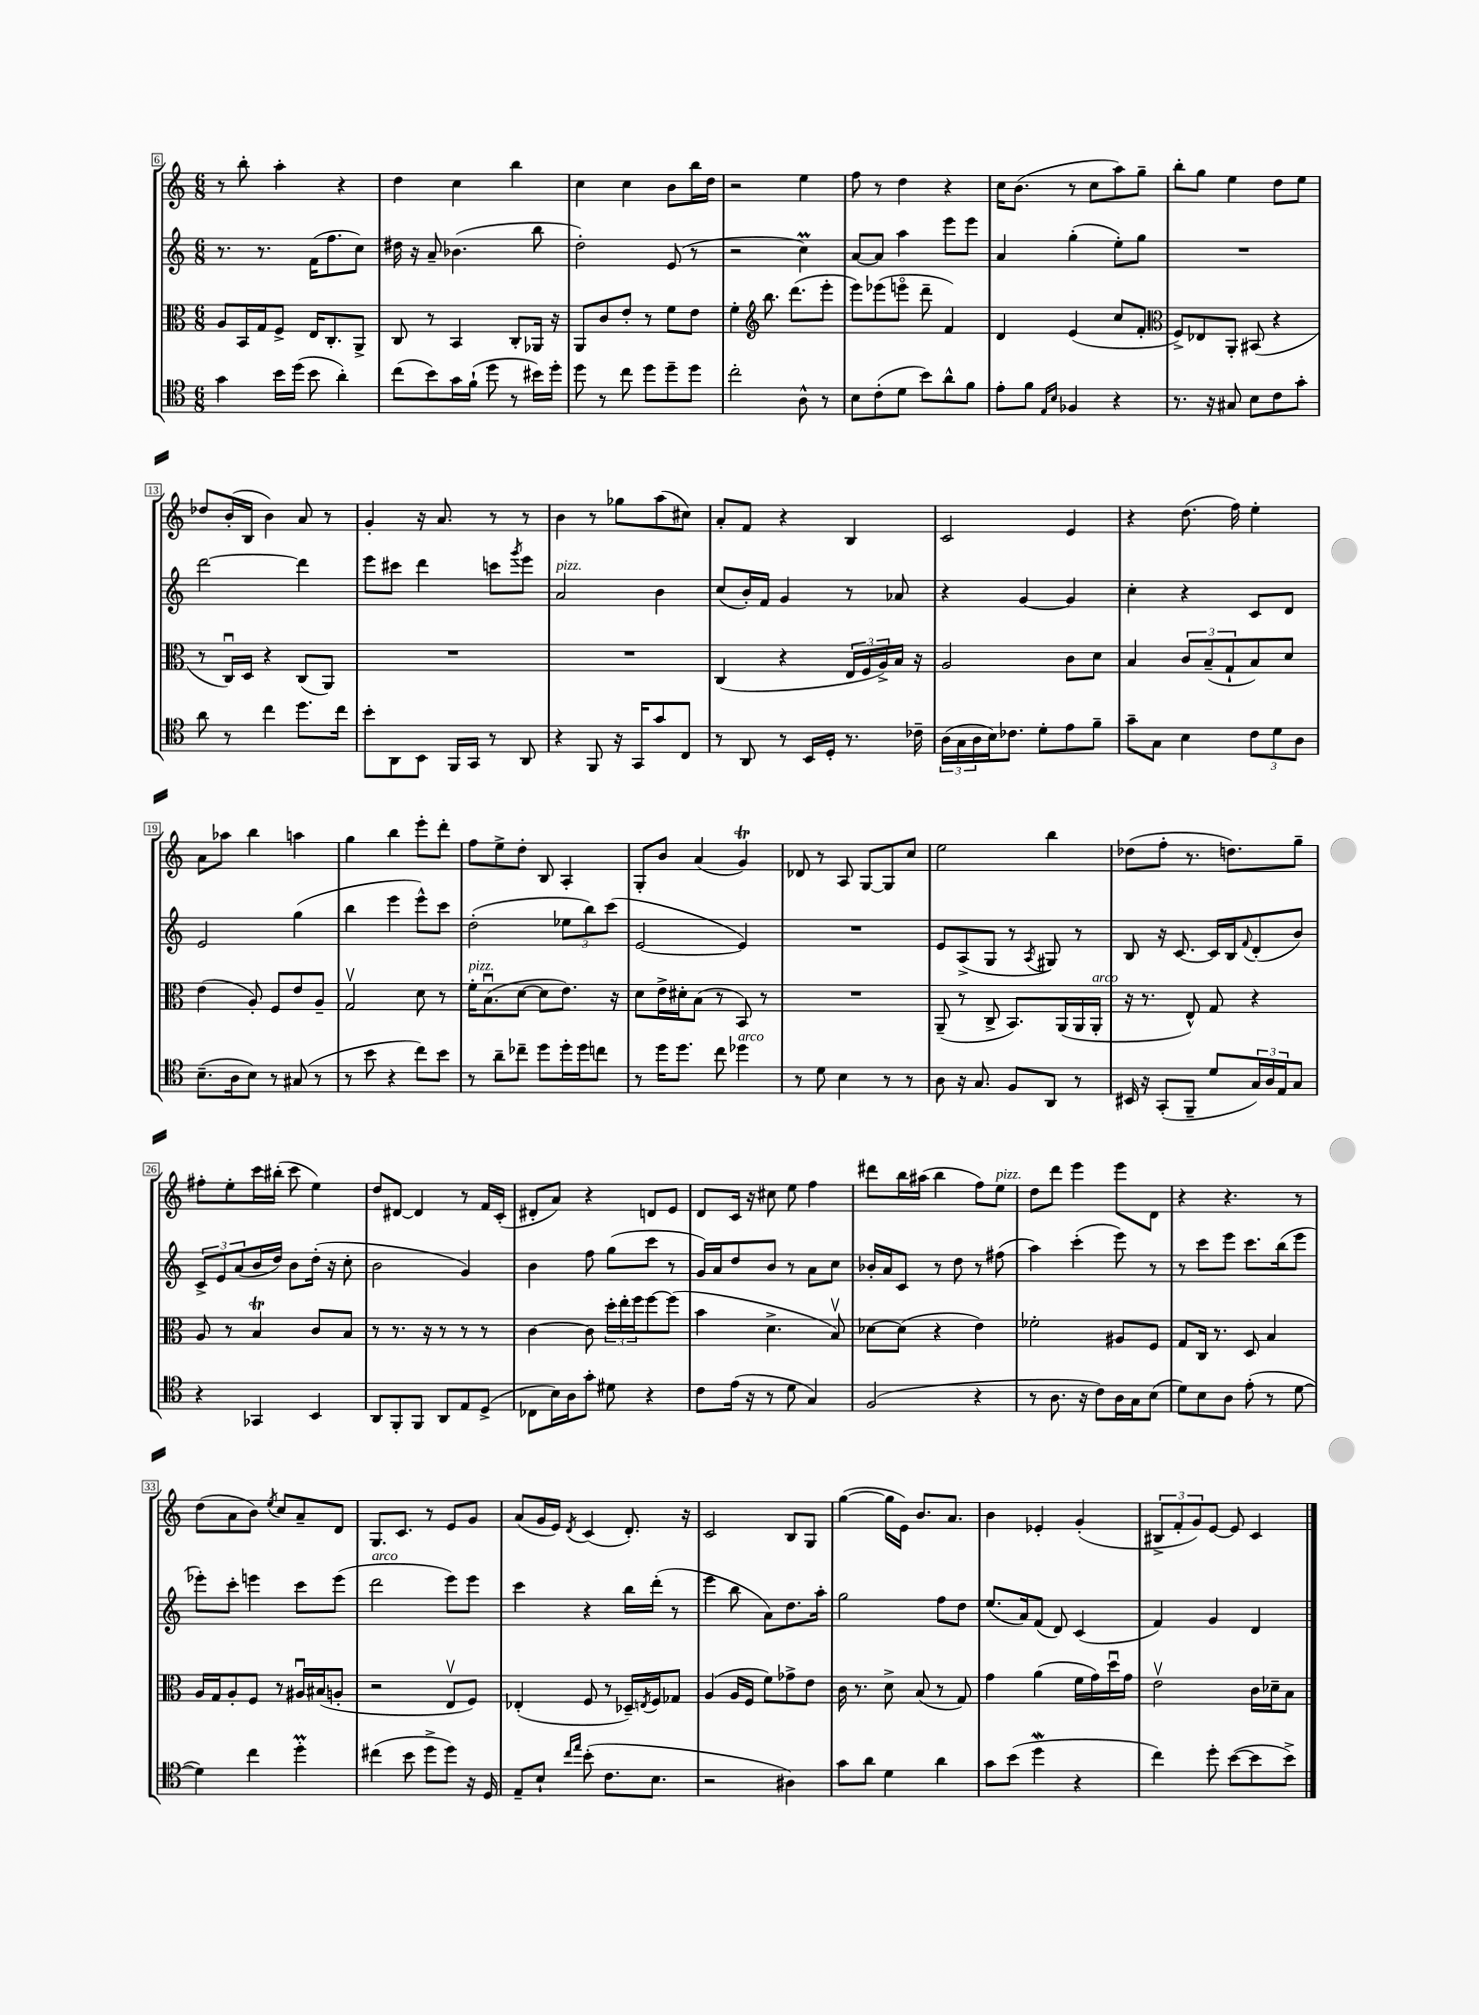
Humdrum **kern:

**kern	**kern	**kern	**kern
*staff4	*staff3	*staff2	*staff1
*clefC4	*clefC3	*clefG2	*clefG2
*k[]	*k[]	*k[]	*k[]
*M6/8	*M6/8	*M6/8	*M6/8
4g	8A	8.r	8r
.	16BB	.	8bb'
.	16G	8.r	.
16b	8F^	.	4aa'
(16dd	.	.	.
8b	16E	(16f	.
.	8.C'	8.ff	.
4a')	.	.	4r
.	8AA^	8cc)	.
=	=	=	=
(8cc	8C	16dd#	4dd
.	.	16r	.
8b)	8r	8a~	.
16g	4BB	(4.b-	4cc
(16f`	.	.	.
8dd	.	.	.
8r	8C'	.	4bb
16b#)	16AA-	8bb	.
16dd'	16r	.	.
=	=	=	=
8dd	8AA	2dd')	4cc
8r	8c	.	.
8cc	8e'	.	4cc
8dd	8r	.	.
8dd~	8f	(8e	8b
8dd	8e	8r	16bb
.	.	.	16dd
=	=	=	=
2cc'	4f'	2r	2r
*	*clefG2	*	*
.	8.bb	.	.
.	(8.ddd	.	.
8A^^	.	4cc)	4ee
8r	8eee'	.	.
=	=	=	=
8B	8eee)	[8a	8ff
(8c'	(8eee-	8a]	8r
8d	8eeeo	4aa	4dd
8b)	8ddd~	.	.
8a^^	4f)	8eee	4r
8f	.	8eee	.
=	=	=	=
8e'	4d	4a	16cc
.	.	.	(8.b
8f	.	.	.
16qqE	.	.	.
16qqB	.	.	.
4F-	(4e	(4gg'	8r
.	.	.	8cc
4r	8cc	8ee')	8aa)
.	8f'	8gg	8gg~
=	=	=	=
*	*clefC3	*	*
8.r	8F^)	2.r	8bb'
.	8E-	.	8gg
16r	.	.	.
8G#	8AA'	.	4ee
8B	(8BB#	.	.
8c	4r	.	8dd
8g'	.	.	8ee
=	=	=	=
8a	8r	[2ddd	8dd-
8r	16Cu)	.	(16b'
.	16D	.	16B
4cc	4r	.	4b)
8.dd	(8C	4ddd]	8a
.	8AA)	.	8r
16cc	.	.	.
=	=	=	=
8b'	2.r	8eee	4g'
8AA	.	8ccc#	.
8BB	.	4ddd	16r
.	.	.	8.a
16FF	.	.	.
16GG	.	.	.
8r	.	8ccc	8r
.	.	8qggg	.
8AA	.	8eee	8r
=	=	=	=
4r	2.r	2a	4b
8FF	.	.	8r
16r	.	.	8gg-
16GG	.	.	.
8g	.	4b	(8aa
8C	.	.	8cc#)
=	=	=	=
8r	(4C	(8cc	8a'
8AA	.	16b')	8f
.	.	16f	.
8r	4r	4g	4r
16BB	.	.	.
16D'	.	.	.
8.r	24E	8r	4B
.	24F	.	.
.	24A^)	.	.
.	16B	8a-	.
16c-~	16r	.	.
=	=	=	=
(24A	2A	4r	2c
24G	.	.	.
24A	.	.	.
16B)	.	.	.
8.c-	.	.	.
.	.	[4g	.
8d'	.	.	.
8e	8c	4g]	4e
8f~	8d	.	.
=	=	=	=
8g~	4B	4cc'	4r
8G	.	.	.
4B	12c	4r	(8.dd
.	(12B~	.	.
.	12G`	.	.
.	.	.	16ff)
12c	8B)	8c	4ee'
12d	.	.	.
.	8d	8d	.
12A	.	.	.
=	=	=	=
(8.B~	(4e	2e	8a
.	.	.	8aa-
16A	.	.	.
8B)	8A')	.	4bb
8r	8F	.	.
(8G#	8e	(4gg	4aa
8r	8A~	.	.
=	=	=	=
8r	2Gv	4bb	4gg
8b	.	.	.
4r	.	4eee	4bb
8cc)	8d	8eee^^)	8eee'
8b	8r	8ccc	8ddd'
=	=	=	=
8r	16f'	(2dd'	8ff
.	(8.Bu	.	.
8a~	.	.	8ee^
8cc-~	[8d	.	8dd'
8dd	8d]	.	8B
16dd'	8.e)	12ee-	4A'
16dd	.	.	.
.	.	12bb)	.
8cc	.	.	.
.	.	(12ccc	.
.	16r	.	.
=	=	=	=
8r	8d	[2e	8G'
16dd	16e^	.	8b
8.dd	16d#'	.	.
.	(8B	.	(4a
8cc	8r	.	.
4dd-	8BB)	4e])	4g)
.	8r	.	.
=	=	=	=
8r	2.r	2.r	8d-
8d	.	.	8r
4B	.	.	8A
.	.	.	[8G
8r	.	.	8G]
8r	.	.	8cc
=	=	=	=
8A	(8AA~	8e	2ee
16r	8r	(8A^	.
8.G	.	.	.
.	8C^	8G	.
8F	8.BB)	8r	.
.	.	8qA	.
8AA	.	8G#)	4bb
.	(16AA	.	.
8r	16AA	8r	.
.	16AA'	.	.
=	=	=	=
16BB#	16r	8B	(8dd-
16r	8.r	.	.
(8GG'	.	16r	8ff'
.	.	[8.c	.
8FF~	8E^^)	.	8.r
8d	8G	16c]	.
.	.	16B	8.dd)
.	.	8qqf	.
24G)	4r	(8d'	.
24A	.	.	.
24E	.	.	.
8G	.	8b)	8gg~
=	=	=	=
4r	8A	12c^	8ff#'
.	.	12e	.
.	8r	.	8ee'
.	.	(12a	.
4GG-	4B	16b	16ccc
.	.	16dd)	(16bb#'
.	.	8b	8ccc
4BB	8c	(16dd'	4ee)
.	.	16r	.
.	8B	8cc'	.
=	=	=	=
8AA	8r	2b	8dd
8FF'	8.r	.	[8d#
8FF	.	.	4d#]
.	16r	.	.
8AA	8r	.	.
8E	8r	4g)	8r
(8D^	8r	.	16f
.	.	.	(16c'
=	=	=	=
8C-	[4c	4b	8d#'
16B)	.	.	8a)
16A	.	.	.
8g'	8c]	8ff	4r
8d#	24dd'	(8gg	.
.	24ee'	.	.
.	24ff	.	.
4r	[8ff	8ccc	8d
.	(8ff]	8r	8e
=	=	=	=
8c	4b	16g)	8d
.	.	16a	.
(16e	.	8dd	16c
16r	.	.	16r
8r	4.d^	8b	8cc#
8d	.	8r	8ee
4G)	.	8a	4ff
.	8Bv)	8cc	.
=	=	=	=
(2F	[8d-	16b-'	8ddd#
.	.	16a	.
.	(8d-]	8c	16bb
.	.	.	(16aa#
.	4r	8r	4bb
.	.	8dd	.
4r	4e)	8r	8ff)
.	.	(8ff#	8ee
=	=	=	=
8r	2f-'	4aa)	8dd
8.A	.	.	8ddd
.	.	(4ccc'	4eee
16r	.	.	.
8c)	.	.	.
16A	8A#	8eee)	8eee
16G	.	.	.
(8B	8F	8r	8d
=	=	=	=
8d)	8G	8r	4r
8B	16C	8ccc	.
.	8.r	.	.
8A	.	8eee	4.r
(8e'	8D	8.ccc	.
8r	4B	.	.
.	.	(16bb	.
[8d	.	8eee	8r
=	=	=	=
4d])	16A	8eee-')	(8dd
.	16G	.	.
.	8A'	8ccc'	8a
4cc	8F	4eee	8b)
.	.	.	8qee
.	8r	.	8cc
4dd'	16A#u	8ccc	8a~
.	(16B#	.	.
.	8A'	(8eee	8d
=	=	=	=
(4cc#	2r	2ddd	8.G
.	.	.	8.c
8b	.	.	.
8dd^	.	.	8r
8dd)	8Ev	8eee)	8e
16r	8F)	8eee	8g
16D	.	.	.
=	=	=	=
8E~	(4E-'	4ccc	(8a
8B`	.	.	16g
.	.	.	16e)
16qqcc	.	.	.
16qqee	.	.	8qd
(8b'	8F	4r	(4c
8.c	8r	.	.
.	16D-~)	16bb	8.d')
.	8qE	.	.
8.B	16F	(16ddd'	.
.	8G-	8r	.
.	.	.	16r
=	=	=	=
2r	(4A	4eee	2c
.	16A	8bb	.
.	16F	.	.
.	8f)	8a)	.
4A#)	8g-^	8.dd	8B
.	8e	.	8G
.	.	16aa'	.
=	=	=	=
8g	16c	2gg	([4gg
.	8.r	.	.
8a	.	.	.
4d	8d^	.	16gg]
.	.	.	16e)
.	(8B	.	8.b
4a	8r	8ff	.
.	.	.	8.a
.	8G)	8dd	.
=	=	=	=
8g	4g	(8.ee	4b
(8b	.	.	.
.	.	16a)	.
4dd	(4a	(8f	4e-'
.	.	8d)	.
4r	16f	(4c	(4g'
.	16g)	.	.
.	16ddu	.	.
.	16g	.	.
=	=	=	=
4cc)	2ev	4f)	12B#^
.	.	.	12f'
.	.	.	12g)
8dd'	.	4g	[8e
([8b	.	.	8e]
8b]	16c	4d	4c
.	16d-~	.	.
8b^)	8B	.	.
==	==	==	==
*-	*-	*-	*-
